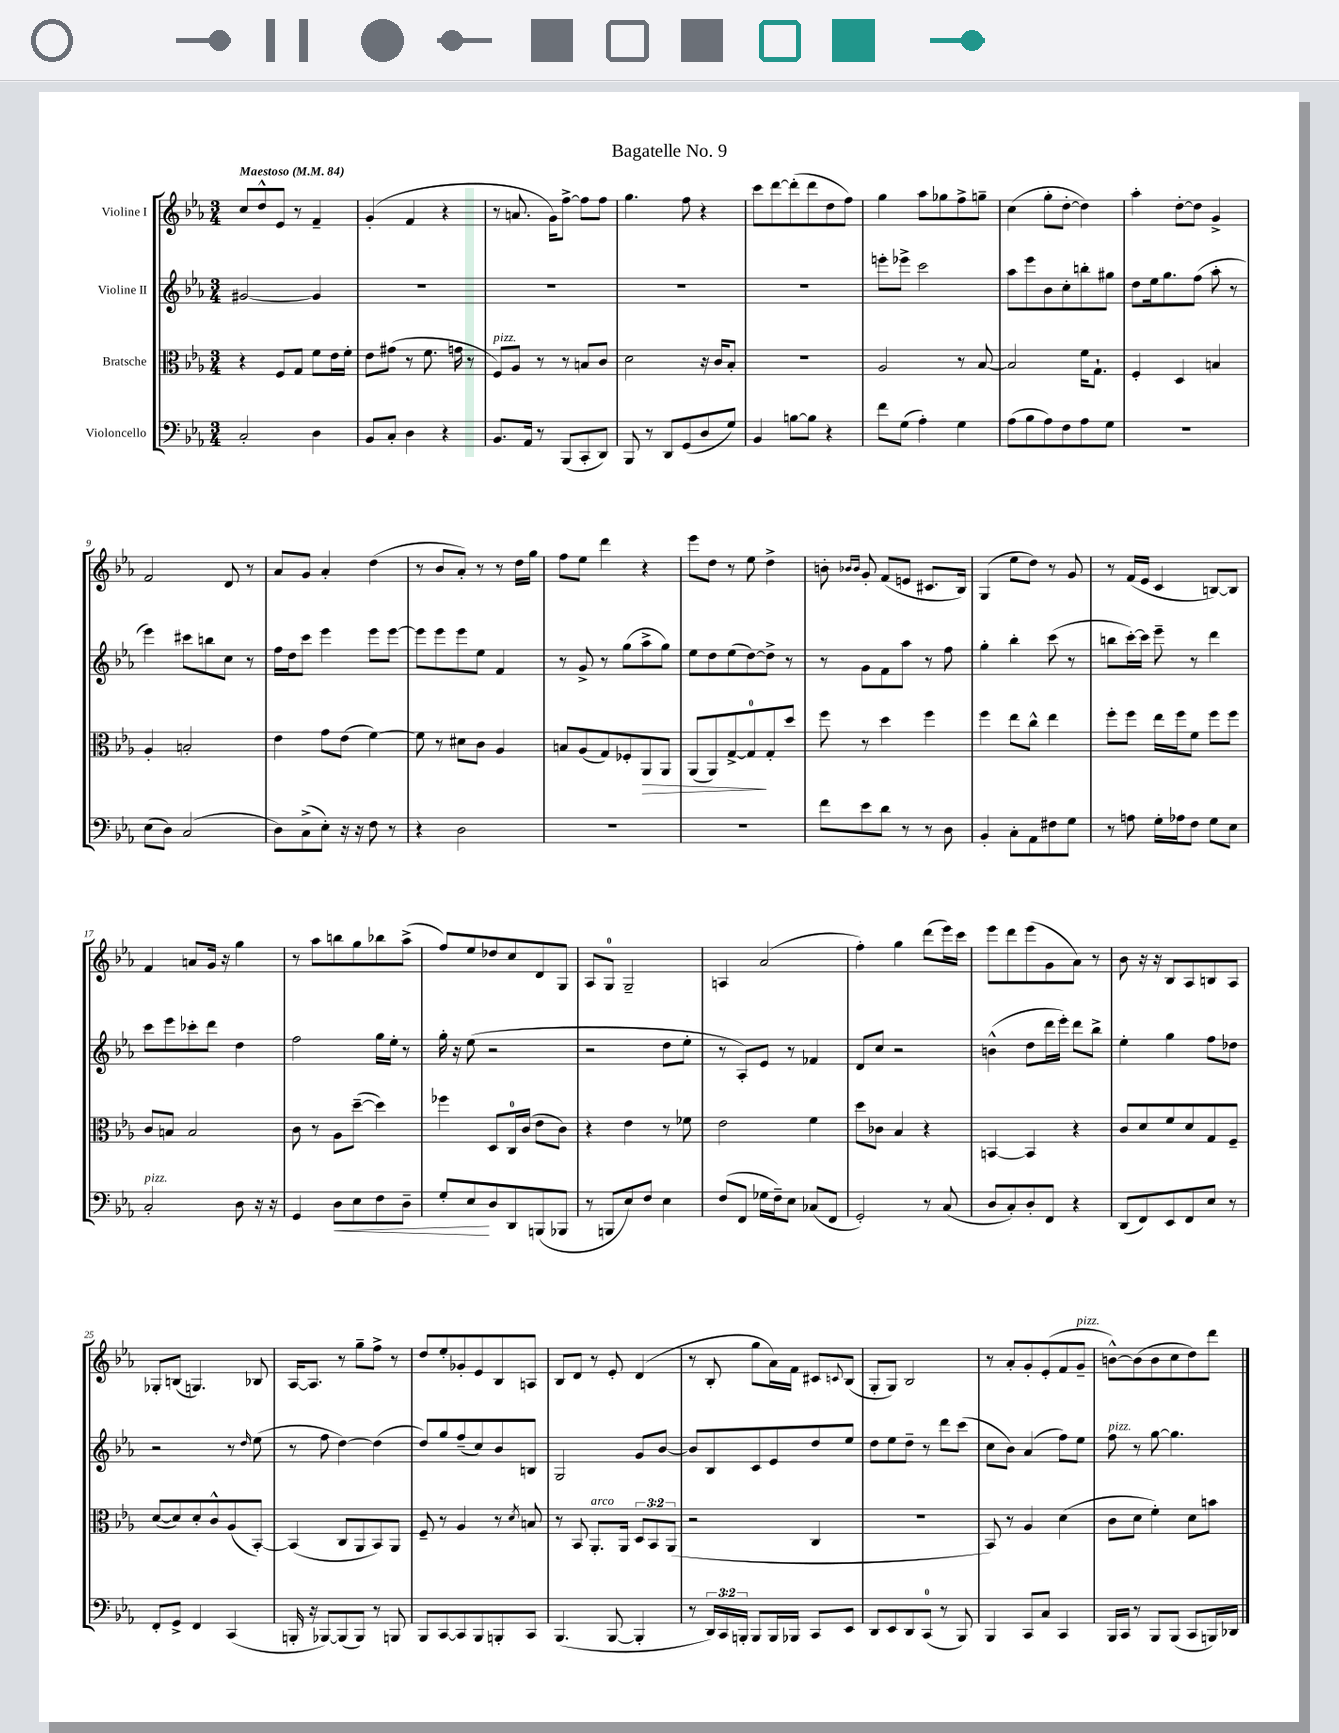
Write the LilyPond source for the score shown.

\header { title = "Bagatelle No. 9" }
<<
\new StaffGroup <<
\new Staff = "s0" \with { instrumentName = "Violine I" } {
    \clef treble \key ees \major \numericTimeSignature \time 3/4 \tempo "Maestoso" 4 = 84
    c''8 d''8-^ ees'8 r8 f'4-- |
    g'4-.( f'4 r4 |
    r8 a'8. g'16) f''8~-> f''8 f''8 |
    g''4. f''8 r4 |
    c'''8 d'''8~ d'''8-.( d'''8 d''8 f''8) |
    g''4 aes''8 ges''8 f''8-> g''8-- |
    c''4( g''8-. d''8~-. d''4) |
    aes''4-. d''8~-. d''8 g'4-> |
    f'2 d'8 r8 |
    aes'8 g'8 aes'4-. d''4( |
    r8 bes'8 aes'8-.) r8 r8 d''16 g''16 |
    f''8 ees''8 d'''4 r4 |
    ees'''8 d''8 r8 ees''8 d''4-> |
    b'8-. \grace { bes'16 bes'16 } g'8-. f'8( e'8 cis'8. bes16) |
    g4( ees''8 d''8) r8 g'8 |
    r8 f'16( ees'16 c'4 b8~) b8 |
    f'4 a'8 g'16 r16 g''4 |
    r8 aes''8 b''8 g''8 bes''8 aes''8->( |
    f''8) ees''8 des''8 c''8 d'8 g8 |
    aes8 g8-0 g2-- |
    a4 aes'2( |
    f''4-.) g''4 d'''8( ees'''16) c'''16 |
    ees'''8 d'''8 ees'''8( g'8 aes'8) r8 |
    bes'8 r16 r16 bes8 aes8 b8 aes8 |
    ges8-. b8( g4.) bes8 |
    aes16~ aes8. r8 g''8-- f''8-> r8 |
    d''8 ees''8-. ges'8-. ees'8 bes8 a8 |
    bes8 d'8 r8 ees'8-. d'4( |
    r8 bes8-. g''8 aes'16) f'16 cis'8 \appoggiatura { c'8 } bes8( |
    g8-. g8) bes2 |
    r8 aes'8-. g'8-. ees'8-.( f'8 g'8--^\markup { \italic "pizz." } |
    b'8~-^) b'8( b'8 c''8 d''8) d'''8 \bar "|." |
}
\new Staff = "s1" \with { instrumentName = "Violine II" } {
    \clef treble \key ees \major \numericTimeSignature \time 3/4
    gis'2~ gis'4 |
    R2. |
    R2. |
    R2. |
    R2. |
    e'''8-. ees'''8-> c'''2 |
    aes''8 ees'''8 bes'8 c''8-. b''8-. gis''8 |
    d''8 ees''16 g''8. f''8( aes''8-. r8 |
    ees'''4) cis'''8 b''8 c''8 r8 |
    f''16 d''16 c'''8 ees'''4 ees'''8 ees'''8~ |
    ees'''8 ees'''8 ees'''8 ees''8 f'4 |
    r8 g'8-> r8 g''8( aes''8-> g''8) |
    ees''8 d''8 ees''8( d''8~) d''8-> r8 |
    r8 g'8 f'8 aes''8 r8 f''8 |
    g''4-. bes''4-. c'''8( r8 |
    b''8 c'''16~-.) c'''16 ees'''8-- r8 d'''4 |
    c'''8 ees'''8 ces'''8-. d'''8 d''4 |
    f''2 g''16 ees''16-. r8 |
    g''16-. r16 ees''8( r2 |
    r2 d''8 ees''8-. |
    r8 aes8-.) ees'8 r8 fes'4 |
    d'8 c''8 r2 |
    b'4-^( d''8 d'''16 ees'''16-.) d'''8 bes''8-> |
    ees''4-. g''4 f''8 des''8 |
    r2 r8 \grace { d''16 } ees''8( |
    r8 f''8 d''4~) d''4( |
    d''8) g''8 f''8--( c''8) bes'8 b8 |
    g2 g'8 bes'8~ |
    bes'8 bes8 c'8 ees'8 d''8 ees''8 |
    d''8 ees''8 d''8-- r8 d'''8 c'''8( |
    c''8 bes'8) aes'4( f''8) ees''8 |
    f''8^\markup { \italic "pizz." } r8 g''8~ g''4. \bar "|." |
}
\new Staff = "s2" \with { instrumentName = "Bratsche" } {
    \clef alto \key ees \major \numericTimeSignature \time 3/4 \override Staff.TupletNumber.text = #tuplet-number::calc-fraction-text
    r4 f8 g8 f'8 ees'16 f'16-. |
    ees'8 gis'8( r8 f'8. g'16 r8 |
    f8^\markup { \italic "pizz." }) aes8 r8 r8 b8 c'8 |
    d'2 r16 c'16 bes8-. |
    R2. |
    aes2 r8 bes8~ |
    bes2 f'16 g8.-! |
    f4-. d4 b4 |
    aes4-. b2-. |
    ees'4 g'8 ees'8( f'4~) |
    f'8 r8 dis'8 c'8 aes4 |
    b8 aes8( g8) fes8-. aes,8\> aes,8 |
    aes,8( aes,8) g8~-> g8-0\! g8-. d''8 |
    f''8 r8 d''4 f''4 |
    f''4 ees''8 c''8-^ ees''4 |
    f''8-. f''8 ees''16 f''16 f'8 f''8 f''8 |
    c'8 b8 b2 |
    c'8 r8 aes8 d''8~--( d''4) |
    fes''4 d8 c16-0 c'16( ees'8 c'8) |
    r4 ees'4 r8 fes'8 |
    ees'2 f'4 |
    d''8 ces'8 bes4 r4 |
    b,4~ b,4 r4 |
    c'8 d'8 f'8 d'8 g8 f8-- |
    d'8~( d'8) d'8-. c'8-^ aes8( bes,8~-.) |
    bes,4( c8 aes,8 bes,8) aes,8 |
    f8-- r8 aes4 r8 \acciaccatura { d'8 } b8 |
    r8 bes,8 aes,8.-.^\markup { \italic "arco" } aes,16 \tuplet 3/2 { d8 bes,8 aes,8( } |
    r2 c4 |
    R2. |
    bes,8) r8 aes4 d'4( |
    c'8 d'8 f'4-.) d'8 b'8 \bar "|." |
}
\new Staff = "s3" \with { instrumentName = "Violoncello" } {
    \clef bass \key ees \major \numericTimeSignature \time 3/4 \override Staff.TupletNumber.text = #tuplet-number::calc-fraction-text
    c2-. d4 |
    bes,8 c8-. d4 r4 |
    bes,8. aes,16 r8 bes,,8( c,8-. d,8) |
    bes,,8 r8 d,8 g,8( d8 g8) |
    bes,4 b8~ b8 r4 |
    f'8 g8( aes4-.) g4 |
    aes8( bes8 aes8) f8 aes8 g8 |
    R2. |
    ees8( d8) c2( |
    d8) c8->( ees8-.) r16 r16 f8 r8 |
    r4 d2 |
    R2. |
    R2. |
    f'8 ees'8 d'8 r8 r8 d8 |
    bes,4-. c8-. aes,8 fis8 g8 |
    r8 a8 g16-. aes16 f8 g8 ees8 |
    c2-.^\markup { \italic "pizz." } d8 r16 r16 |
    g,4 d8\< ees8 f8 d8-- |
    g8-. ees8\! d8 d,8 b,,8( bes,,8 |
    r8 b,,8 ees8) f8 ees4 |
    f8( f,8 ges16 f16--) ees8 ces8( f,8 |
    g,2-.) r8 c8( |
    d8 c8-.) d8-. f,8 r4 |
    d,8( f,8) ees,8 f,8 ees8 r8 |
    f,8-. g,8-> f,4 c,4( |
    b,,16-. r16 bes,,8~) bes,,8( bes,,8) r8 b,,8 |
    bes,,8 c,8~ c,8 bes,,8 b,,8-. c,8 |
    bes,,4.( bes,,8~ bes,,4-. |
    r8 \tuplet 3/2 { d,16) c,16 b,,16-. } b,,8 b,,16 bes,,16 c,8 ees,8 |
    d,8 ees,8 d,8 c,8-0( r8 bes,,8) |
    bes,,4 c,8 c8 c,4 |
    bes,,16 c,16 r8 bes,,8 bes,,8( c,8 b,,16) des,16 \bar "|." |
}
>>
>>
